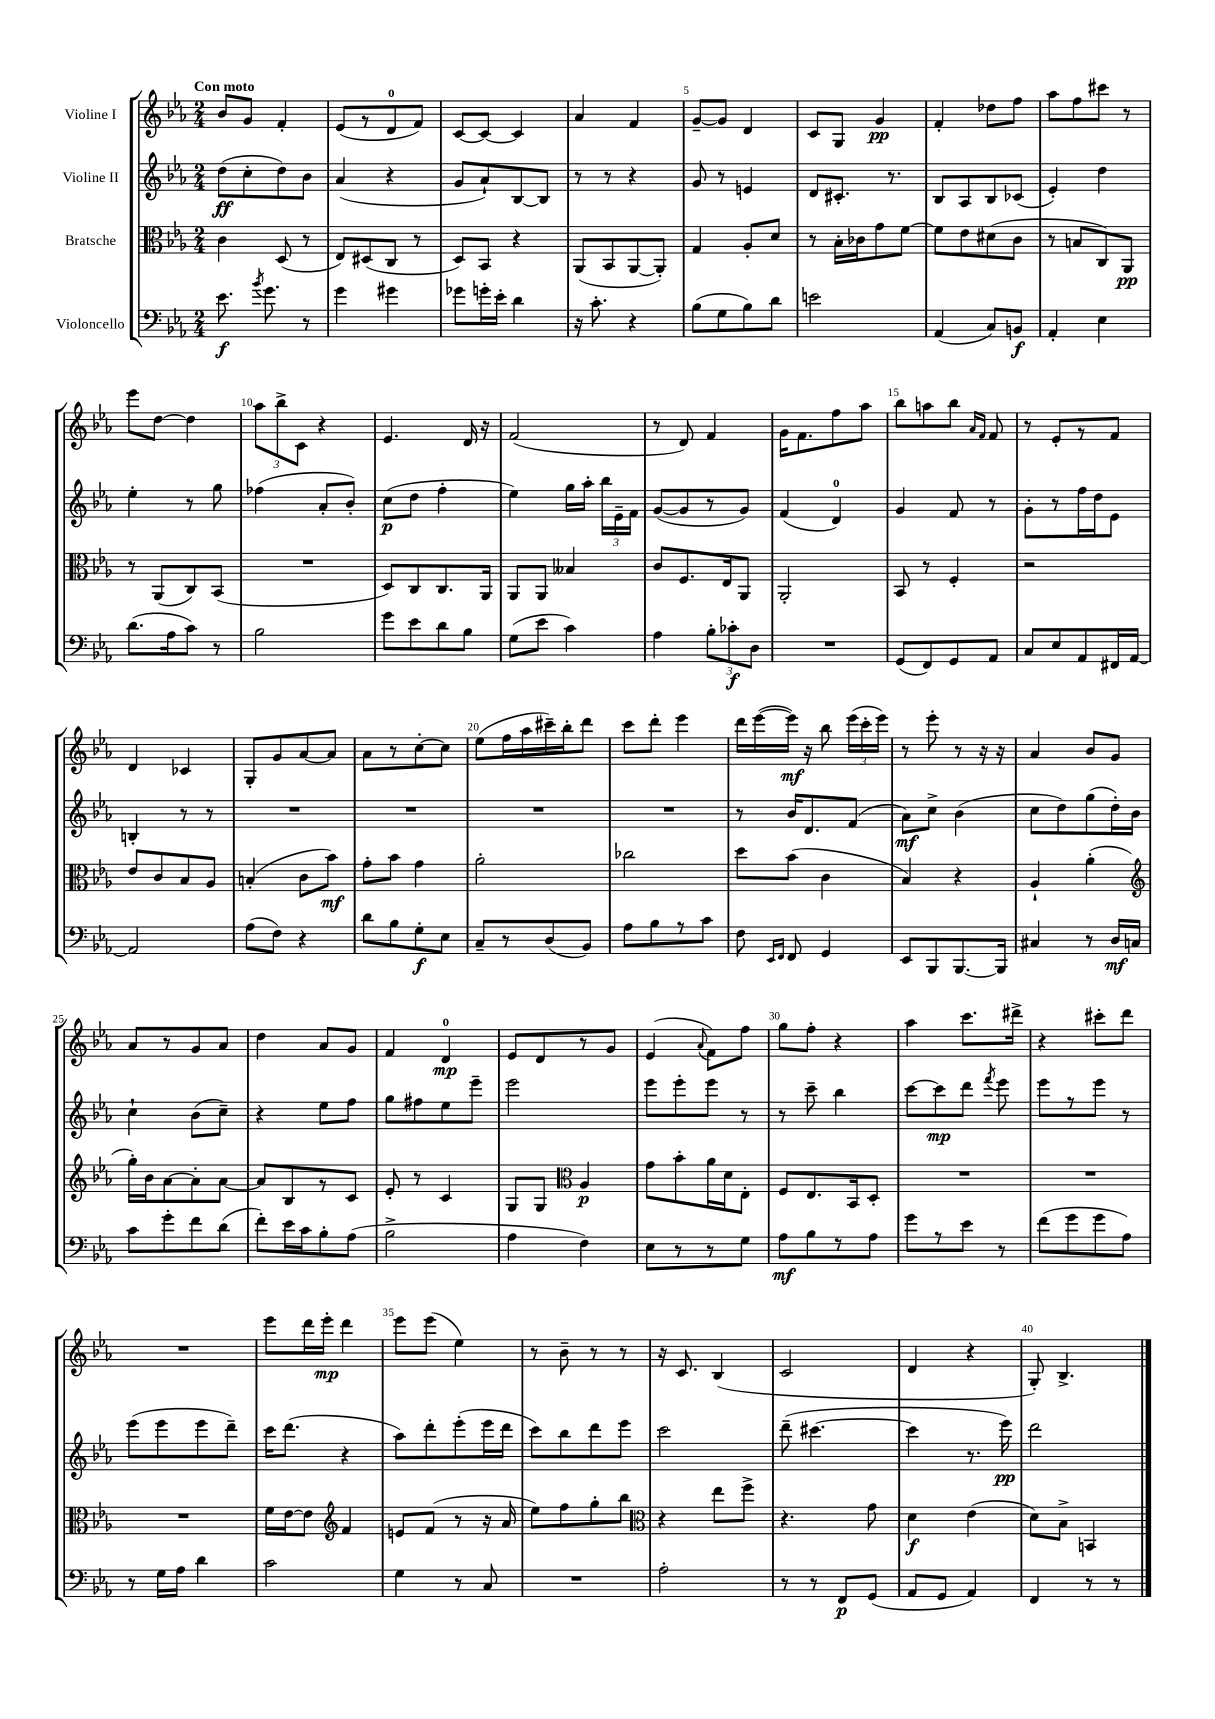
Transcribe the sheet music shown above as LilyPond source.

<<
\new StaffGroup <<
\new Staff = "s0" \with { instrumentName = "Violine I" } {
    \clef treble \key ees \major \numericTimeSignature \time 2/4 \tempo "Con moto"
    \autoBeamOff bes'8[ g'8] f'4-. |
    ees'8[( r8 d'8-0 f'8]) |
    c'8[~ c'8]~ c'4 |
    aes'4 f'4 |
    g'8[~-- g'8] d'4 |
    c'8[ g8] g'4\pp |
    f'4-. des''8[ f''8] |
    aes''8[ f''8 cis'''8] r8 |
    ees'''8[ d''8]~ d''4 |
    \tuplet 3/2 { aes''8[ bes''8-> c'8] } r4 |
    ees'4. d'16 r16 |
    f'2( |
    r8 d'8) f'4 |
    g'16[ f'8. f''8 aes''8] |
    bes''8[ a''8 bes''8] \grace { aes'16[ f'16] } f'8 |
    r8 ees'8[-. r8 f'8] |
    d'4 ces'4 |
    g8[-. g'8 aes'8~ aes'8] |
    aes'8[ r8 c''8~-. c''8] |
    ees''8[( f''16 aes''16 cis'''16--) bes''16-. d'''8] |
    c'''8[ d'''8]-. ees'''4 |
    d'''16[ ees'''16~( ees'''16]\mf) r16 bes''8 \tuplet 3/2 { ees'''16[( c'''16-. ees'''16]) } |
    r8 ees'''8-. r8 r16 r16 |
    aes'4 bes'8[ g'8] |
    aes'8[ r8 g'8 aes'8] |
    d''4 aes'8[ g'8] |
    f'4 d'4-0\mp |
    ees'8[ d'8 r8 g'8] |
    ees'4( \appoggiatura { aes'8 } f'8[) f''8] |
    g''8[ f''8]-. r4 |
    aes''4 c'''8.[ dis'''16]-> |
    r4 cis'''8[-. d'''8] |
    R2 |
    ees'''8[ d'''16 ees'''16]-.\mp d'''4 |
    ees'''8[ ees'''8]( ees''4) |
    r8 bes'8-- r8 r8 |
    r16 c'8. bes4( |
    c'2 |
    d'4 r4 |
    g8-.) bes4.-> \bar "|." |
}
\new Staff = "s1" \with { instrumentName = "Violine II" } {
    \clef treble \key ees \major \numericTimeSignature \time 2/4
    \autoBeamOff d''8[\ff( c''8-. d''8) bes'8] |
    aes'4( r4 |
    g'8[ aes'8-!) bes8~ bes8] |
    r8 r8 r4 |
    g'8 r8 e'4 |
    d'8[ cis'8.]-. r8. |
    bes8[ aes8 bes8 ces'8]( |
    ees'4-.) d''4 |
    ees''4-. r8 g''8 |
    fes''4( aes'8[-. bes'8]-.) |
    c''8[\p( d''8] f''4-. |
    ees''4) g''16[ aes''16]-. \tuplet 3/2 { bes''16[ ees'16-- f'16] } |
    g'8[~( g'8 r8 g'8]) |
    f'4( d'4-0) |
    g'4 f'8 r8 |
    g'8[-. r8 f''16 d''16 ees'8] |
    b4-. r8 r8 |
    R2 |
    R2 |
    R2 |
    R2 |
    r8 bes'16[ d'8. f'8]( |
    aes'8[\mf) c''8]-> bes'4( |
    c''8[ d''8) g''8( d''16-.) bes'16] |
    c''4-! bes'8[( c''8]--) |
    r4 ees''8[ f''8] |
    g''8[ fis''8 ees''8 ees'''8]-- |
    ees'''2 |
    ees'''8[ ees'''8-. ees'''8] r8 |
    r8 c'''8-- bes''4 |
    c'''8[~ c'''8\mp d'''8] \acciaccatura { f'''8 } ees'''8 |
    ees'''8[ r8 ees'''8] r8 |
    ees'''8[( ees'''8 ees'''8 d'''8]--) |
    c'''16[ d'''8.]( r4 |
    aes''8[) d'''8-. ees'''8-.( ees'''16 d'''16] |
    c'''8[) bes''8 d'''8 ees'''8] |
    c'''2 |
    d'''8--( cis'''4.~ |
    cis'''4 r8. ees'''16\pp) |
    d'''2 \bar "|." |
}
\new Staff = "s2" \with { instrumentName = "Bratsche" } {
    \clef alto \key ees \major \numericTimeSignature \time 2/4
    \autoBeamOff c'4 d8( r8 |
    ees8[) dis8( c8] r8 |
    d8[) bes,8] r4 |
    aes,8[( bes,8 aes,8~ aes,8]-.) |
    g4 aes8[-. d'8] |
    r8 bes16[-. ces'16 g'8 f'8]~ |
    f'8[ ees'8 dis'8( c'8] |
    r8 b8[ c8) aes,8]\pp |
    r8 aes,8[( c8) bes,8]( |
    R2 |
    d8[) c8 c8. aes,16] |
    aes,8[ aes,8] beses4 |
    c'8[ f8. ees16 aes,8] |
    aes,2-. |
    bes,8 r8 f4-. |
    r2 |
    ees'8[ c'8 bes8 aes8] |
    b4-.( c'8[ bes'8]\mf) |
    g'8[-. bes'8] g'4 |
    aes'2-. |
    ces''2 |
    d''8[ bes'8]( c'4 |
    bes4) r4 |
    aes4-! aes'4-.( |
    \clef treble g''16[-.) bes'16 aes'8~ aes'8-. aes'8]~ |
    aes'8[ bes8 r8 c'8] |
    ees'8-. r8 c'4 |
    g8[ g8] \clef alto aes4\p |
    g'8[ bes'8-. aes'16 d'16 ees8]-. |
    f8[ ees8. bes,16 d8]-. |
    R2 |
    R2 |
    R2 |
    f'16[ ees'16~ ees'8] \clef treble f'4 |
    e'8[ f'8]( r8 r16 aes'16 |
    ees''8[) f''8 g''8-. bes''8] |
    \clef alto r4 ees''8[ f''8]-> |
    r4. g'8 |
    d'4\f ees'4( |
    d'8[) bes8]-> b,4 \bar "|." |
}
\new Staff = "s3" \with { instrumentName = "Violoncello" } {
    \clef bass \key ees \major \numericTimeSignature \time 2/4
    \autoBeamOff ees'8.\f \acciaccatura { bes'8 } g'8. r8 |
    g'4 gis'4 |
    ges'8[ g'16-. ees'16]-. d'4 |
    r16 c'8.-. r4 |
    bes8[( g8 bes8) d'8] |
    e'2 |
    aes,4( c8[) b,8]\f |
    aes,4-. ees4 |
    d'8.[( aes16 c'8]) r8 |
    bes2 |
    g'8[ ees'8 d'8 bes8] |
    g8[( ees'8] c'4) |
    aes4 \tuplet 3/2 { bes8[-. ces'8-.\f d8] } |
    R2 |
    g,8[( f,8) g,8 aes,8] |
    c8[ ees8 aes,8 fis,16 aes,16]~ |
    aes,2 |
    aes8[( f8]) r4 |
    d'8[ bes8 g8-.\f ees8] |
    c8[-- r8 d8( bes,8]) |
    aes8[ bes8 r8 c'8] |
    f8 \grace { ees,16[ f,16] } f,8 g,4 |
    ees,8[ bes,,8 bes,,8.~ bes,,16] |
    cis4 r8 d16[\mf c16] |
    c'8[ g'8-. f'8 d'8]( |
    f'8[-.) ees'16 c'16 bes8-. aes8]( |
    bes2-> |
    aes4 f4) |
    ees8[ r8 r8 g8] |
    aes8[\mf bes8 r8 aes8] |
    g'8[ r8 ees'8] r8 |
    f'8[( g'8 g'8 aes8]) |
    r8 g16[ aes16] d'4 |
    c'2 |
    g4 r8 c8 |
    R2 |
    aes2-. |
    r8 r8 f,8[\p g,8]( |
    aes,8[ g,8] aes,4) |
    f,4 r8 r8 \bar "|." |
}
>>
>>
\layout { \context { \Score \override BarNumber.break-visibility = ##(#f #t #t) barNumberVisibility = #(every-nth-bar-number-visible 5) } }
